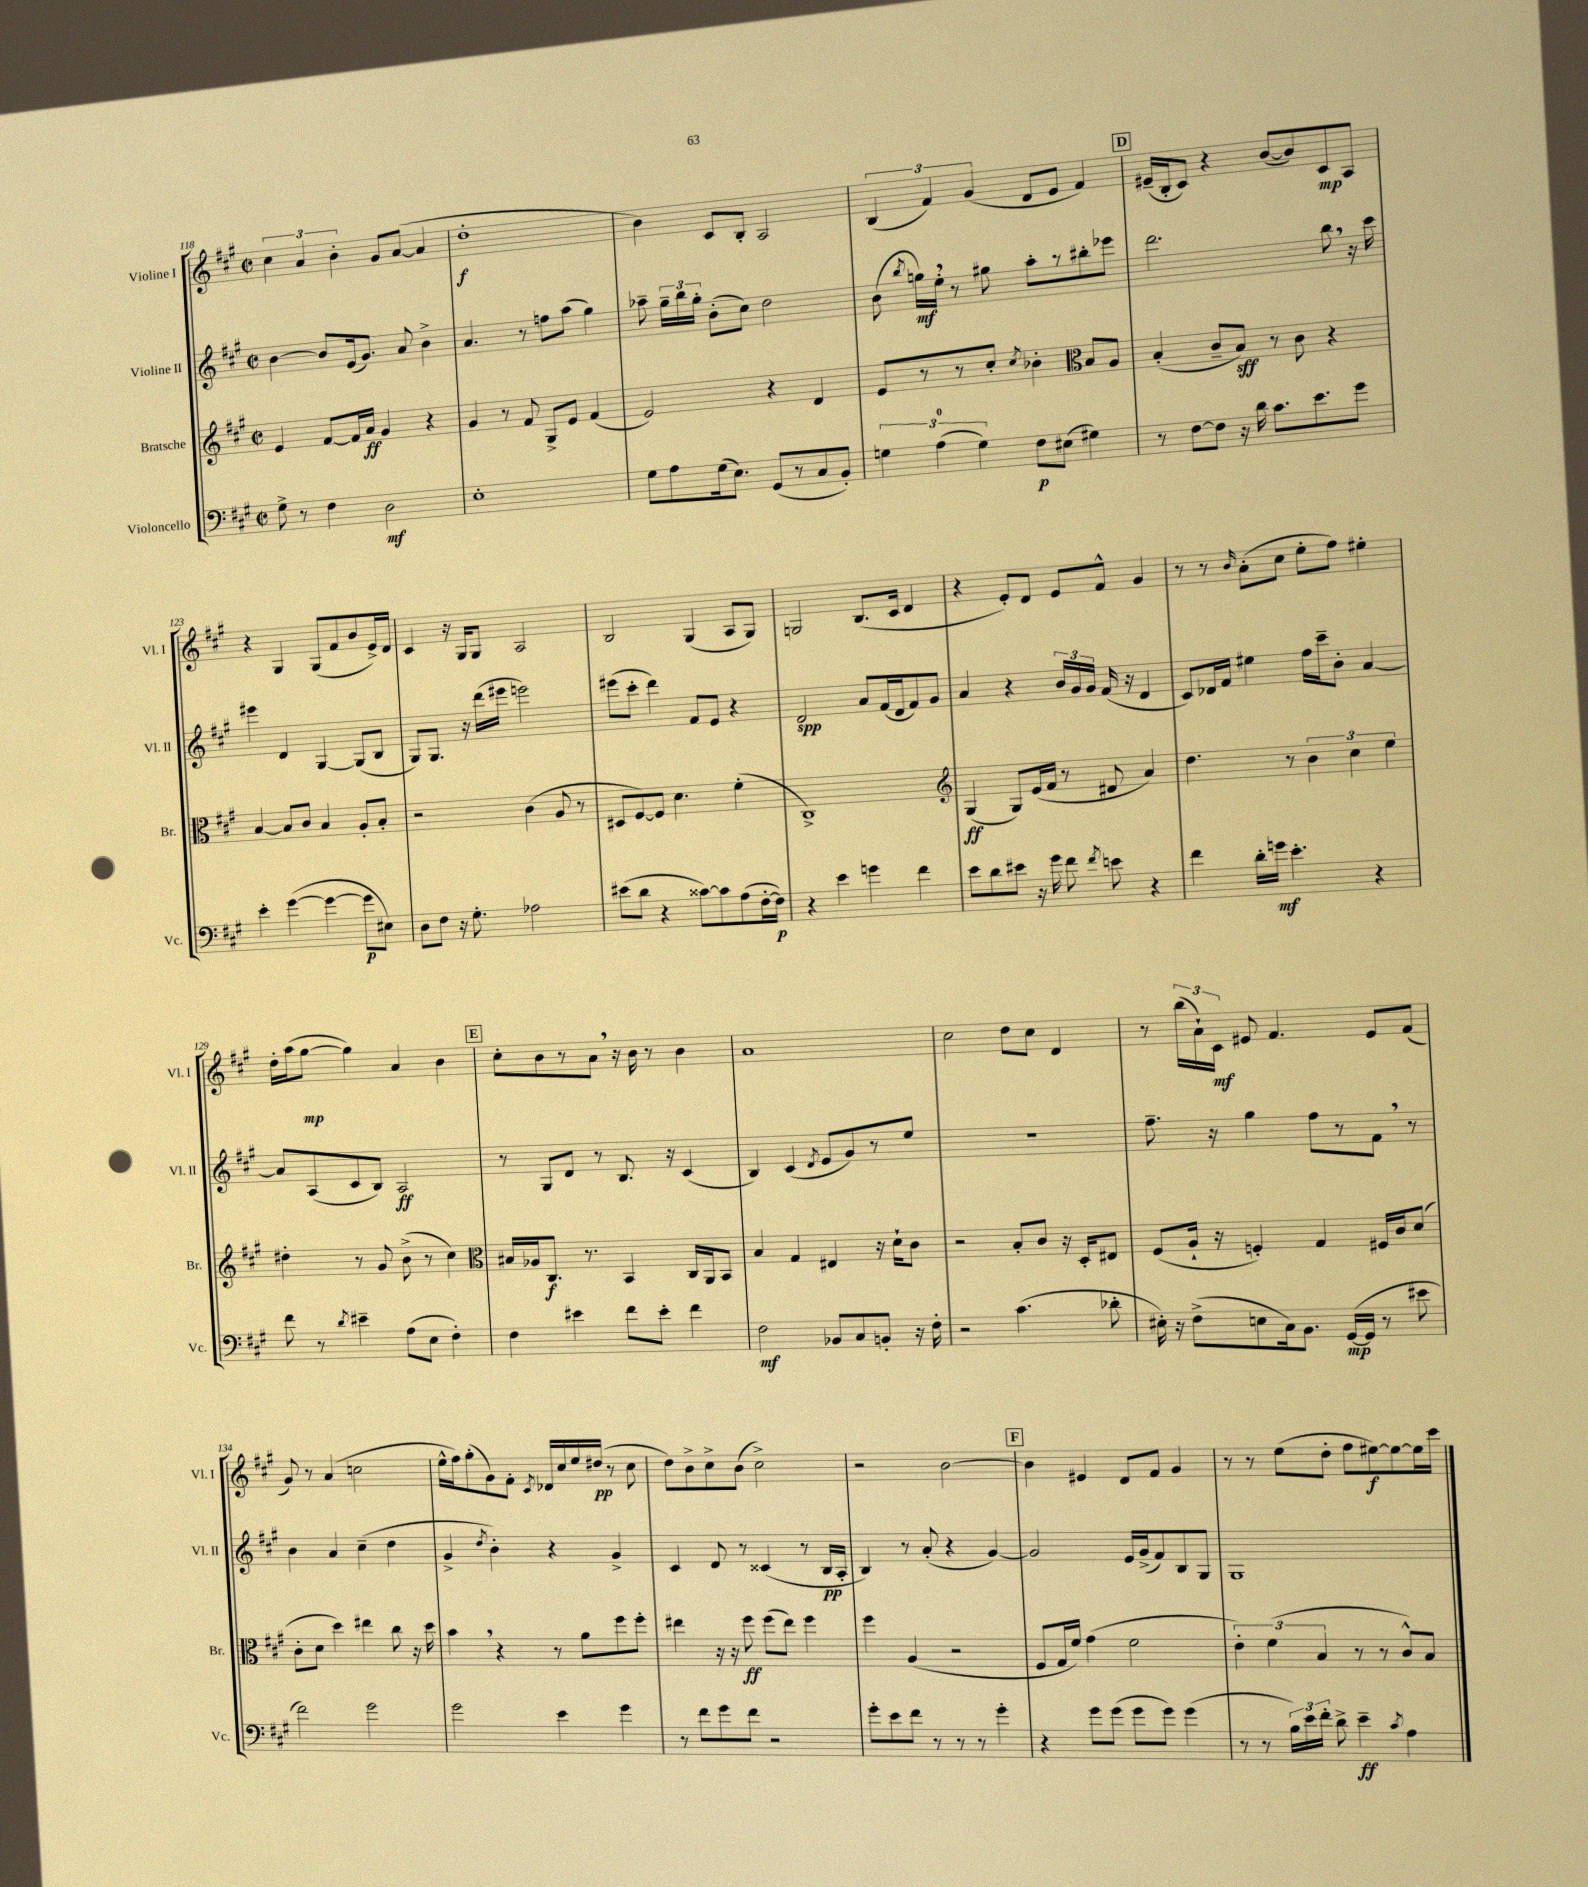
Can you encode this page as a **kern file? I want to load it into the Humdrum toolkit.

**kern	**kern	**kern	**kern
*staff4	*staff3	*staff2	*staff1
*clefF4	*clefG2	*clefG2	*clefG2
*k[f#c#g#]	*k[f#c#g#]	*k[f#c#g#]	*k[f#c#g#]
*M2/2	*M2/2	*M2/2	*M2/2
*met(c|)	*met(c|)	*met(c|)	*met(c|)
8G#^	4e	[4b	6cc#
8r	.	.	.
.	.	.	6a
4F#	[8f#	8b]	.
.	.	.	6b'
.	16f#]	(16e	.
.	16a	8.g#)	.
2D	4g#	.	8g#
.	.	8a	([8a
.	4r	4b^	4a]
=	=	=	=
1E'	4g#	4.a	1dd'
.	8r	.	.
.	8f#	8r	.
.	8G#^	8ff	.
.	8e	(8aa	.
.	(4f#	4gg#)	.
=	=	=	=
8G#	2e)	8aa-~	4b)
8A	.	24gg#~	.
.	.	24bb	.
.	.	24gg#'	.
(16G#	.	(8b'	8c#
8.E)	.	.	.
.	.	8cc#)	8B'
(8GG#	4r	2dd	2A
8r	.	.	.
8C#	4d	.	.
8BB')	.	.	.
=	=	=	=
6G	8e	(8b	(6B
.	.	8qbb	.
.	8r	16gg)	.
(6A	.	.	6f#)
.	.	16ee'	.
.	8r	8r	.
6G)	.	.	(6g#
.	8cc#'	8gg#	.
.	8qcc#	.	.
8F#	4b-'	8aa'	8d
(8E#	.	8r	8e
*	*clefC3	*	*
4G#)	8B	8bb#'	4f#)
.	8A	8eee-	.
=	=	=	=
8r	(4B'	2.ddd	(16e#~
.	.	.	16B'
[8F#	.	.	8c#)
8F#]	8c#~	.	4r
16r	8B)	.	.
16d	.	.	.
8.c#	8r	.	([8b
.	8c#	.	8b])
8.e	.	.	.
.	4r	8bb	8c#
8g#	.	16r	8A
.	.	16ccc#	.
=	=	=	=
4e'	[4B	4eee#	4r
([4g#	8B]	4d	4G#
.	8c#	.	.
4g#_	4B	[4G#	(8G#
.	.	.	8f#
8g#]	8A'	(8G#]	8b
8E#)	8B'	8B	16e^)
.	.	.	16d
=	=	=	=
8D	2r	8G#)	4c#
8F#	.	8.G#	.
16r	.	.	16r
8.G#'	.	16r	16G#
.	.	(16ddd	8G#
.	.	16eee#	.
2A-	(4c#	2eee)	2A
.	8A	.	.
.	8r	.	.
=	=	=	=
(8e#	8D#	(8eee#	2B
8d	[8F#)	8ccc#'	.
4r	8F#]	4ddd)	.
.	4.d	.	.
[8c##)	.	8f#	(4G#
8c##]	.	8e	.
(8A	(4f#'	4r	8A
[16F#'	.	.	8G#)
16F#])	.	.	.
=	=	=	=
4r	1C#^)	2d	2G
4e	.	.	.
4g	.	8a	(8.B
.	.	(16f#	.
.	.	16d	16c#
4f#	.	8f#)	4d
.	.	8g#	.
=	=	=	=
*	*clefG2	*	*
8e	(4G#	4a	4r
8d	.	.	.
8e#	8G#)	4r	8e')
16r	(16e	.	8d
16g#	16f#	.	.
8f#	8r	24b	8e
.	.	24g#	.
.	.	24g#	.
8qf#	.	.	.
8e	8d#	(16f#	8f#^^
.	.	16r	.
4r	4a)	4d	4g#
=	=	=	=
4f#	4.dd	8c#)	8r
.	.	16d-	8r
.	.	16f#	.
.	.	.	16qqb
16d'	.	4ee#	(8a'
16g	.	.	.
4.e'	8r	.	8cc#
.	6b	16ff#	8ee'
.	.	16ccc#~	.
.	.	8b'	8ff#)
.	6cc#	.	.
4r	.	[4a	4ee#'
.	6ee	.	.
=	=	=	=
8f#	4dd#'	8a]	16dd'
.	.	.	(16aa
8r	.	(8A	[8gg#
8qd	.	.	.
4e#~	8r	8c#	4gg#])
.	8g#	8B)	.
(8A	(8b^	2A	4a
8E	8r	.	.
4F#')	4cc#)	.	4b
=	=	=	=
*	*clefC3	*	*
4F#	16B#	8r	8cc#'
.	16A-	.	.
.	8.C#	8G#	8b
4e#	.	8d	8r
.	8.r	.	.
.	.	8r	8a
8f#	4BB	8.B	16r
.	.	.	16b
8e#'	.	.	8r
.	.	16r	.
4f#	16C#	(4c#	4b
.	16AA	.	.
.	8BB	.	.
=	=	=	=
2F#	4B	4B)	1a
.	4G#	(4c#	.
.	.	8qd	.
8BB-	4E#	8e	.
8C#	.	8g#)	.
8BB'	16r	8r	.
.	16d`	.	.
16r	8c#	8ee	.
16F#'	.	.	.
=	=	=	=
2r	2r	1r	2cc#
(4.c#	8B'	.	8dd
.	8c#	.	8cc#
.	16r	.	4d
.	16D'	.	.
8d-'	8E#	.	.
=	=	=	=
16E#')	(8F#	8.ff#~	8r
16r	.	.	.
(8F#^	16A`	.	(24bb
.	.	.	24a`)
.	16r	16r	.
.	.	.	24c#
8E	4F')	4gg#	8e#
16C#)	.	.	4.f#
8.BB	.	.	.
.	4G#	8ff#	.
([16GG#	.	8r	.
16GG#]	.	.	.
8r	16F#	8f#	8e#
.	16c#	.	.
8e#	(8d	8r	(8f#
=	=	=	=
2f#)	8c#'	4b	8g#)
.	8d	.	8r
.	4dd)	4a	(4a
2g#	4ee#	(4cc#~	2cc
.	8cc#	4dd	.
.	16r	.	.
.	16dd	.	.
=	=	=	=
2g#	4b	4g#^	16ee^^
.	.	.	16ff#)
.	.	.	(8gg#'
.	.	8qdd	.
.	4r	4b')	8g#)
.	.	.	8f#'
.	.	.	8qc#
4e	8r	4r	16d-
.	.	.	16cc#
.	8a	.	16ee
.	.	.	(16dd#
4g#	8ff#	4g#^	8r
.	8ff#'	.	8cc#
=	=	=	=
8r	4ee#	4c#	8dd)
8f#	.	.	8b^
8g#	16r	8d	8cc#^
.	16r	.	.
8f#	8ff#	8r	(8b
2r	(8ff#	(4c##	2cc#^)
.	8ee#)	.	.
.	4ff#	8r	.
.	.	16B	.
.	.	16A'	.
=	=	=	=
8g#'	4ff#	4B)	2r
8e	.	.	.
8f#	(4A	8r	.
8r	.	(8a'	.
8r	2r	4r	[2b
8r	.	.	.
4g#'	.	[4g#)	.
=	=	=	=
4r	8F#	2g#]	4b]
.	16G#	.	.
.	16f#)	.	.
8g#	(4g#	.	4e#
(8g#	.	.	.
8g#	2f#	16e	8d
.	.	(16g#^	.
8g#)	.	8f#)	8f#
(4g#	.	8B	4g#
.	.	8G#	.
=	=	=	=
8r	6e')	1G#	8r
8r	.	.	8r
.	(6f#	.	.
24B)	.	.	(8ee
24e	.	.	.
24f#'	6B	.	.
8d^	.	.	8dd'
4e~	8r	.	8ff#
.	8r	.	[8ee#)
8qc#	.	.	.
4A	8c#^^)	.	8ee#_
.	8B	.	16ee#]
.	.	.	16ccc#
==	==	==	==
*-	*-	*-	*-
